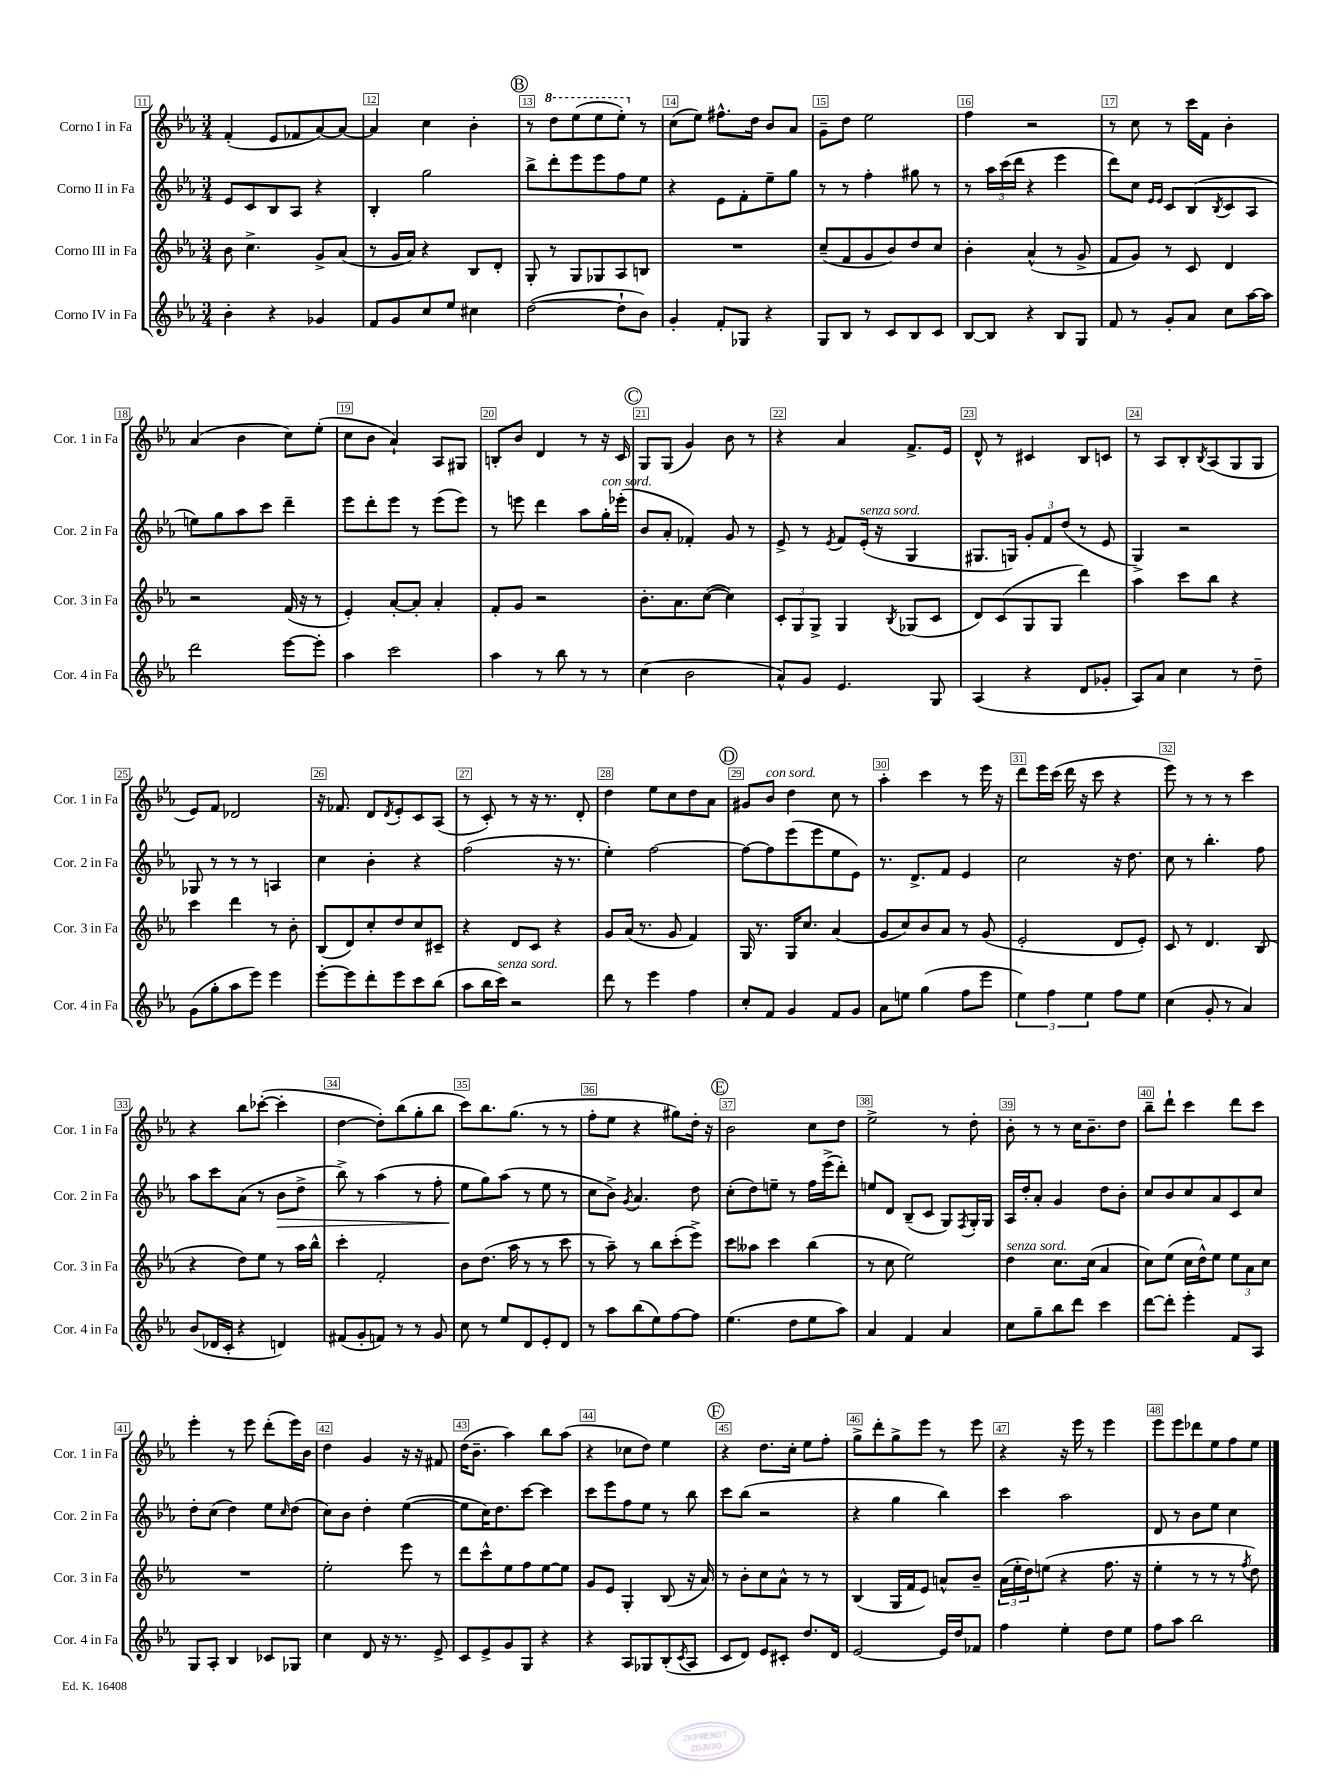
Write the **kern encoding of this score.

**kern	**kern	**kern	**kern
*staff4	*staff3	*staff2	*staff1
*clefG2	*clefG2	*clefG2	*clefG2
*k[b-e-a-]	*k[b-e-a-]	*k[b-e-a-]	*k[b-e-a-]
*M3/4	*M3/4	*M3/4	*M3/4
4b-'	8b-	8e-	(4f'
.	4.cc^	8c	.
4r	.	8B-	8e-
.	.	8A-	8f-
4g-	8g^	4r	[8a-)
.	(8a-	.	8a-_
=	=	=	=
8f	8r	4B-'	4a-]
8g	16g	.	.
.	16a-)	.	.
8cc	4r	2gg	4cc
8ee-	.	.	.
4cc#	8B-	.	4b-'
.	8d'	.	.
=	=	=	=
([2dd	8G'	8bb-^	8r
.	8r	8ddd'	8ddd
.	8G	8eee-	(8eee-
.	8G-	8eee-	8eee-
8dd`]	8A-	8ff	8eee-')
8b-)	8B	8ee-	8r
=	=	=	=
4g'	2.r	4r	(8cc
.	.	.	8ee-)
8f'	.	8e-	8.ff#^^
8G-	.	8f'	.
.	.	.	16dd
4r	.	8ee-~	8b-
.	.	8gg	8a-
=	=	=	=
8G	(8cc~	8r	8g~
8B-	8f	8r	8dd
8r	8g	4ff'	2ee-
8c	8b-)	.	.
8B-	8dd	8gg#	.
8c	8cc	8r	.
=	=	=	=
[8B-	4b-'	8r	4ff
8B-]	.	24aa-	.
.	.	(24ccc	.
.	.	24ddd	.
4r	(4a-^^	4r	2r
8B-	8r	4eee-	.
8G	8g^	.	.
=	=	=	=
8f	8f	8ddd)	8r
8r	8g)	8cc	8cc
.	.	16qqe-	.
.	.	16qqe-	.
8g'	8r	8c	8r
8a-	8c	(8B-	16ccc
.	.	.	16f
.	.	8qB-	.
8cc	4d	8c	4b-'
[16aa-	.	8A-	.
16aa-]	.	.	.
=	=	=	=
2ddd	2r	8ee)	(4a-
.	.	8gg	.
.	.	8aa-	4b-
.	.	8ccc	.
[8eee-	(16f	4ddd~	8cc)
.	16r	.	.
8eee-']	8r	.	(8ee-'
=	=	=	=
4aa-	4e-')	8eee-	8cc
.	.	8ddd'	8b-
2ccc	[8a-'	8eee-	4a-`)
.	8a-']	8r	.
.	4a-'	(8eee-	8A-
.	.	8eee-)	8G#
=	=	=	=
4aa-	8f'	8r	8B'
.	8g	8eee	8b-
8r	2r	4ddd	4d
8bb-	.	.	.
8r	.	8aa-	8r
8r	.	16gg'	16r
.	.	(16eee-'	16c
=	=	=	=
(4cc	8.b-'	8b-	8G
.	.	8a-'	(8G
.	8.a-	.	.
2b-	.	4f-')	4g)
.	([8cc	.	.
.	4cc])	8g	8b-
.	.	8r	8r
=	=	=	=
8a-^^)	12c'	8e-^	4r
.	12G	.	.
8g	.	8r	.
.	12G^	.	.
.	.	8qe-	.
4.e-	4G	8f	4a-
.	.	(16e-'	.
.	.	16r	.
.	8qB-	.	.
.	(8G-	4G	8.f^
8G	8c	.	.
.	.	.	16e-
=	=	=	=
(4A-	8d)	8.G#	8d^^
.	(8c	.	8r
.	.	16G)	.
4r	8G	12g'	4c#
.	.	12f	.
.	8G	.	.
.	.	(12dd	.
8d	4ddd)	8r	8B-
8g-'	.	8e-	8c
=	=	=	=
8A-)	4aa-	4G^)	8r
8a-	.	.	8A-
4cc	8ccc	2r	8B-'
.	.	.	8qB-
.	8bb-	.	(8A-
8r	4r	.	8G
8dd~	.	.	8G
=	=	=	=
(8g	4ccc	8G-	8e-)
8gg'	.	8r	8f
8aa-	4ddd	8r	2d-
8eee-)	.	8r	.
4eee-	8r	4A	.
.	8b-'	.	.
=	=	=	=
[8eee-'	(8B-	4cc	16r
.	.	.	8.f-
8eee-]	8d)	.	.
8ddd'	8cc'	4b-'	8d
.	.	.	8qd
8eee-	8dd	.	8e-'
8ccc	8cc	4r	8c
(8bb-	8c#~	.	(8A-
=	=	=	=
8aa-	4r	(2ff	8r
16bb-	.	.	8c')
16ccc)	.	.	.
2r	8d	.	8r
.	8c	.	16r
.	.	.	8.r
.	4r	16r	.
.	.	8.r	.
.	.	.	8d'
=	=	=	=
8ddd	8g	4ee-')	4dd
8r	(16a-	.	.
.	8.r	.	.
4eee-	.	[2ff	8ee-
.	8g	.	8cc
4ff	4f)	.	8dd
.	.	.	8a-
=	=	=	=
8cc'	16G	8ff_	8g#
.	8.r	.	.
8f	.	8ff]	8b-
4g	16G	(8eee-	4dd
.	8.cc	.	.
.	.	8eee-	.
8f	(4a-	8ee-	8cc
8g	.	8e-)	8r
=	=	=	=
8a-	8g	8.r	4aa-'
8ee	8cc)	.	.
.	.	8.d^	.
(4gg	8b-	.	4ccc
.	8a-	8f	.
8ff	8r	4e-	8r
8eee-	(8g	.	16eee-
.	.	.	16r
=	=	=	=
6ee-)	2e-'	2cc	8ddd
.	.	.	16eee-
6ff	.	.	.
.	.	.	(16ccc
.	.	.	16ddd
.	.	.	16r
6ee-	.	.	.
.	.	.	8ccc
8ff	8d	16r	4r
.	.	8.dd	.
8ee-	8e-')	.	.
=	=	=	=
(4cc	8c	8cc	8eee-)
.	8r	8r	8r
8g'	4.d	4.bb-'	8r
8r	.	.	8r
4a-)	.	.	4ccc
.	(8B-	8ff	.
=	=	=	=
(8b-	4r	8aa-	4r
16d-	.	8ccc	.
16c'	.	.	.
4r	8dd)	(8a-	8bb-
.	8ee-	8r	([8ccc-'
4d)	8r	8b-	4ccc-']
.	16aa-	8dd^	.
.	16bb-^^	.	.
=	=	=	=
(8f#	4ccc'	8bb-^)	[4dd
8g'	.	8r	.
8f)	2f'	(4aa-	8dd'])
8r	.	.	(8bb-
8r	.	8r	8gg'
8g	.	8ff'	8bb-
=	=	=	=
8cc	8b-	8ee-	8ccc)
8r	(8.dd	8gg)	8.bb-
8ee-	.	(8aa-	.
.	16aa-	.	(8.gg
8d	8r	8r	.
8e-'	8r	8ee-	8r
8d	8ccc	8r	8r
=	=	=	=
8r	8r	8cc	8ff'
8aa-	8aa-~)	8b-^)	8ee-
.	.	8qg	.
(8bb-	8r	4.a-	4r
8ee-)	8bb-	.	.
[8ff	(8ccc'	.	8gg#)
8ff]	8eee-^)	8dd	16dd'
.	.	.	16r
=	=	=	=
(4.ee-	8ccc	(8cc'	2b-
.	8aa--	8dd)	.
.	4ccc	8ee~	.
8dd	.	8r	.
8ee-	(4bb-	16ff	8cc
.	.	(16eee-^	.
8aa-)	.	8ddd')	8dd
=	=	=	=
4a-	8r	8ee	2ee-^
.	8cc	8d	.
4f	2ee-)	(8B-~	.
.	.	8c	.
4a-	.	8G)	8r
.	.	8qF	.
.	.	16G'	8dd'
.	.	16G	.
=	=	=	=
8cc	4dd	16A-	8b-'
.	.	16dd'	.
8gg~	.	8a-'	8r
8bb-	8.cc	4g	8r
8ddd	.	.	16cc
.	(16cc	.	8.b-~
4ccc	4a-	8dd	.
.	.	8b-'	8dd
=	=	=	=
[8ddd	8cc)	8cc	8bb-~
8ddd']	(8ee-	8b-	8ddd`
4eee-'	16cc	8cc	4ccc
.	16dd^^)	.	.
.	8ee-	8a-	.
8f	12ee-	8c	8ddd
.	12a-	.	.
8A-	.	8cc	8ccc
.	12cc	.	.
=	=	=	=
8G	2.r	8dd'	4eee-'
8A-'	.	(8cc	.
4B-	.	4dd)	8r
.	.	.	8eee-
8c-	.	8ee-	(8ddd'
.	.	16qqcc	.
8G-	.	(8dd	16eee-)
.	.	.	16b-
=	=	=	=
4cc	2ee-'	8cc)	4dd
.	.	8b-	.
8d	.	4dd'	4g
16r	.	.	.
8.r	.	.	.
.	8eee-	([4ee-	16r
.	.	.	16r
8e-^	8r	.	8f#
=	=	=	=
8c	8ddd	8ee-]	(16dd
.	.	.	8.b-~
8e-^	8ccc^^	16cc)	.
.	.	8.dd	.
8g	8ee-	.	4aa-)
8G	8ff	[8ccc	.
4r	[8ee-	4ccc]	8bb-
.	8ee-]	.	(8aa-
=	=	=	=
4r	8g	8ccc	4r
.	8e-	8eee-	.
8A-	4G'	8ff	8cc-
8G-	.	8ee-	8dd)
(8B-'	(8B-	8r	4ee-
8qc	.	.	.
8A-	16r	8bb-	.
.	16a-)	.	.
=	=	=	=
8c	8r	8ccc	4r
8d)	8b-'	(8bb-	.
8e-	8cc	2r	8.dd
8c#'	8a-^^	.	.
.	.	.	16cc'
8.dd	8r	.	8ee-
.	8r	.	8ff'
16d	.	.	.
=	=	=	=
[2e-	(4B-	4r	8gg^
.	.	.	8ddd'
.	16G	4gg	8gg^
.	16f	.	.
.	8e-)	.	8eee-
16e-]	8a^^	4bb-)	8r
16dd	.	.	.
8f-	8b-~	.	8eee-
=	=	=	=
4ff	(24a-	4ccc	4r
.	24ee-'	.	.
.	24dd)	.	.
.	(8ee	.	.
4ee-'	4r	2aa-	16r
.	.	.	16eee-
.	.	.	8r
8dd	8.ff	.	4eee-
8ee-	.	.	.
.	16r	.	.
=	=	=	=
8ff	4ee-'	8d	8eee-
8aa-	.	8r	8eee-
2bb-	8r	8b-	8ddd-
.	8r	8ee-	8ee-
.	8r	4cc	8ff
.	8qff	.	.
.	8dd)	.	8ee-
==	==	==	==
*-	*-	*-	*-
